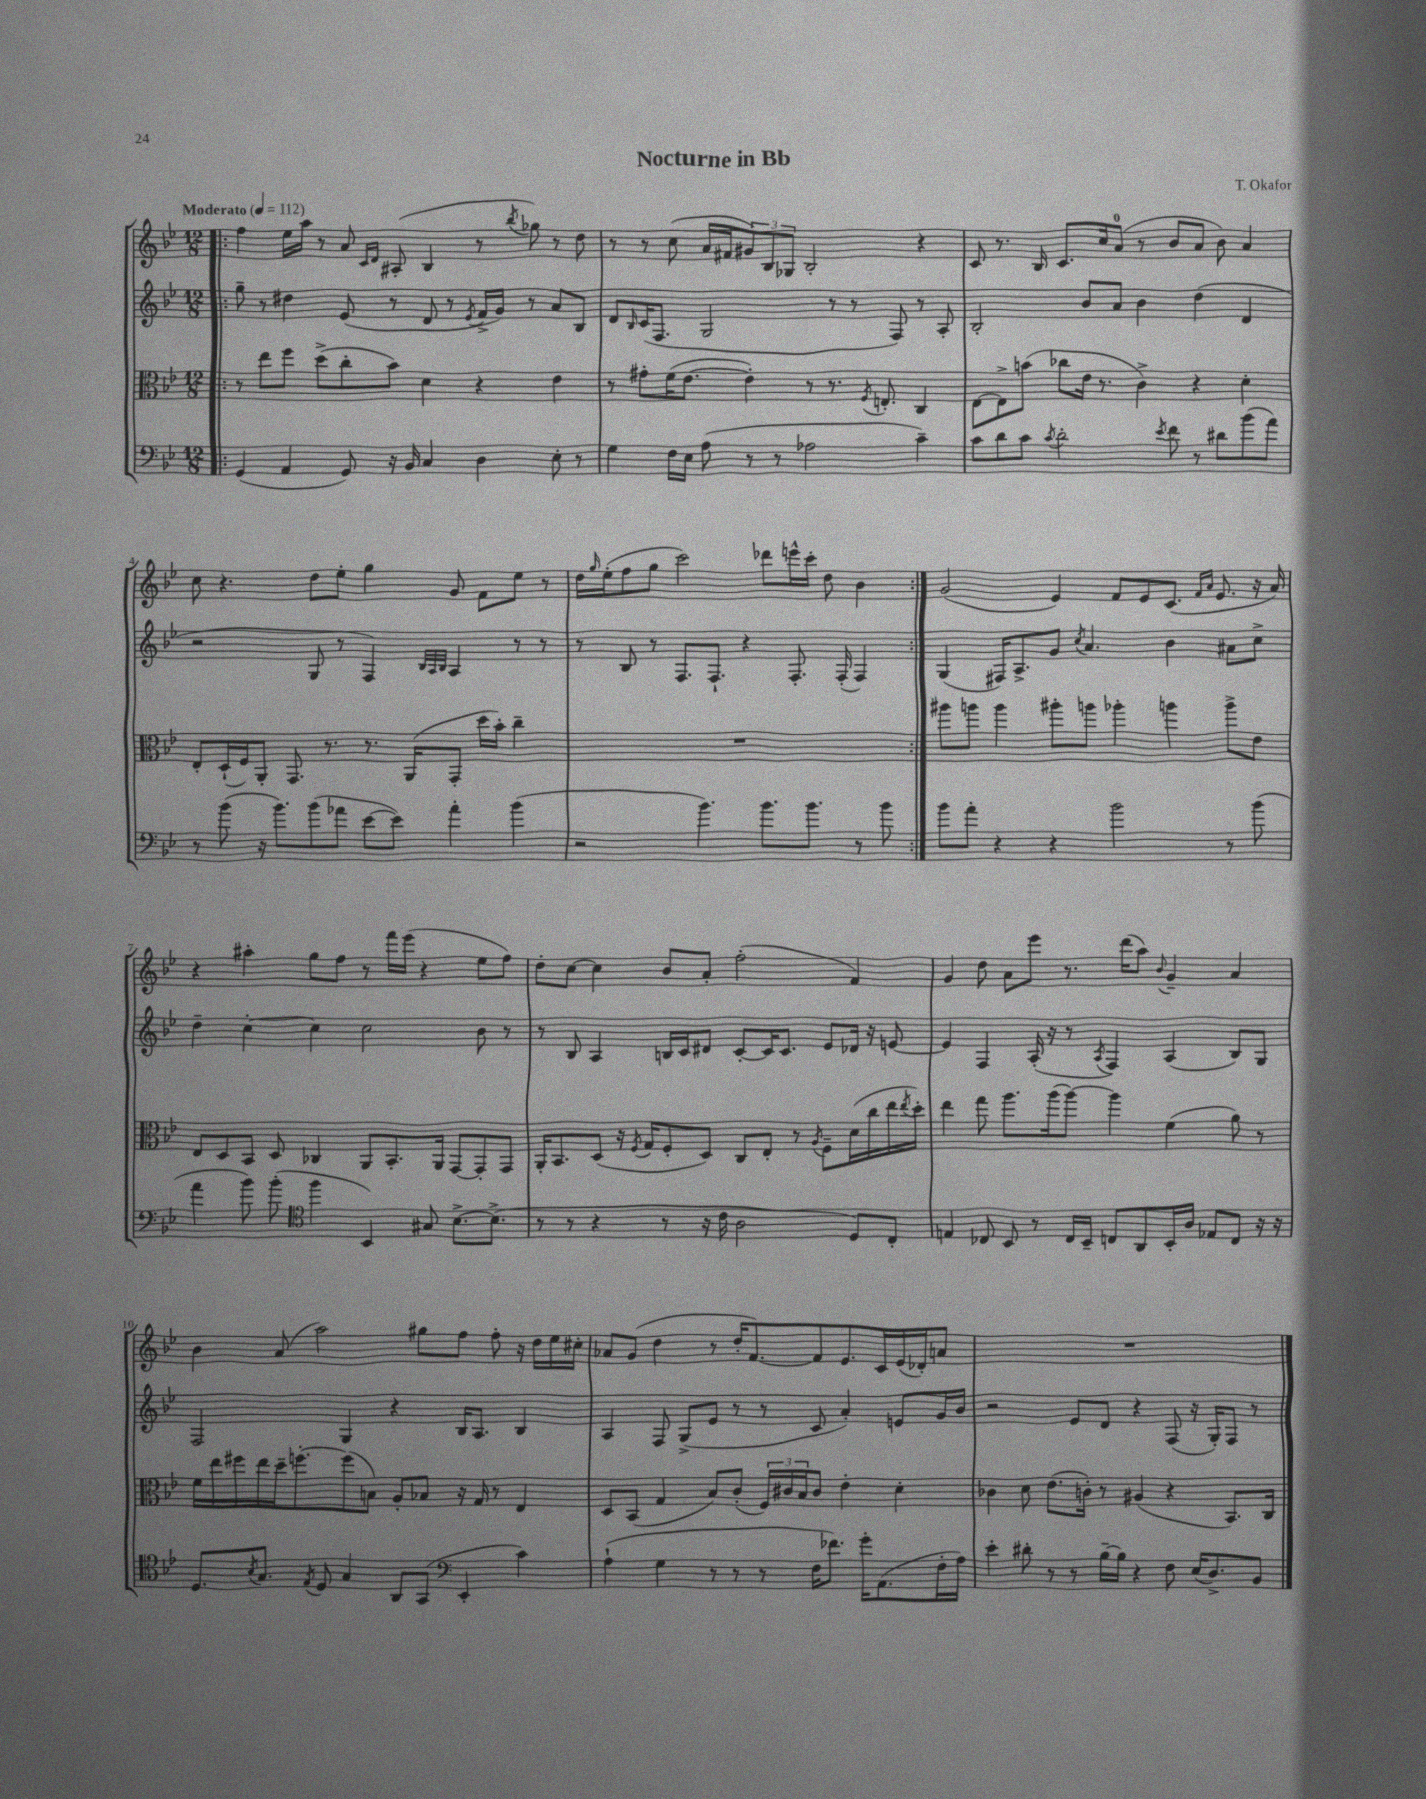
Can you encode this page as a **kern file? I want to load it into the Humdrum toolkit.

**kern	**kern	**kern	**kern
*staff4	*staff3	*staff2	*staff1
*clefF4	*clefC3	*clefG2	*clefG2
*k[b-e-]	*k[b-e-]	*k[b-e-]	*k[b-e-]
*M12/8	*M12/8	*M12/8	*M12/8
*MM112	*MM112	*MM112	*MM112
=!|:	=!|:	=!|:	=!|:
(4GG/	8r	8gg~\	4ff\
.	8ee-\L	8r	.
4AA/	8ff\J	4dd#\	16ee-\LL
.	.	.	16aa\JJ
.	(8dd^\L	.	8r
8GG/)	8cc'\	(8e-/	8a/
.	.	.	16qqc/LL
.	.	.	16qqd/JJ
16r	8b-\J)	8r	(8A#'/
16BB-/	.	.	.
4C/	4d\	8d/	4B-/
.	.	8r	.
.	.	8qe-/	.
4D\	4r	16f^/LL	8r
.	.	16g/JJ)	.
.	.	.	8qbb-/
.	.	8r	8gg-\)
8E-'\	4e-\	8a/L	8r
8r	.	8B-/J	8dd\
=	=	=	=
4G\	8r	8d/L	8r
.	.	16qqB-/	.
.	8g#'\L	(16c/K	8r
.	.	8.F/J	.
16F\LL	(16f\K	.	(8cc\
16E-\JJ	[8.e-\J	.	.
(8A\	.	2G/	16a/LL
.	.	.	16f#/J
8r	4e-'\])	.	12g#/)
.	.	.	12B-/
8r	.	.	.
.	.	.	12G-/J
2A-\	8r	.	2B-'/
.	8.r	8r	.
.	.	8r	.
.	8qF/	.	.
.	8.E'/	.	.
.	.	8F/)	.
4c~\)	4C/	8r	4r
.	.	8A'/	.
=	=	=	=
8c\L	[8E-\L	2B-'/	8c/
8d\	8E-^\]	.	8.r
8c\J	(8b\J	.	.
.	.	.	16B-/
8qc/	.	.	.
2d'\	8cc-\L	.	8.c/L
.	16e-\Jk	8b-/L	.
.	8.r	.	16cc/k
.	.	8a/J	(8a/J
.	4c^\)	4b-\	8r
8qe-/	.	.	.
8f\	.	.	8b-/L
8r	4r	(4dd\	8a/J
8d#\L	.	.	8b-\)
(8b-\	4d'\	4d/	4a/
8a\J)	.	.	.
=	=	=	=
8r	8E-'/L	2r	8cc\
(8b-\	(16D`/L	.	4.r
.	16F/J)	.	.
16r	8AA'/J	.	.
8.b-\L)	.	.	.
.	8.GG/	.	.
(8b-\	.	8G/	8dd\L
.	8.r	.	.
8a-\J	.	8r	8ee-'\J
[8e-\L	8.r	4F/)	4gg\
8e-\]J)	.	.	.
.	(16AA/LK	.	.
.	.	32qqB-/LLL	.
.	.	32qqA/	.
.	.	32qqB-/JJJ	.
4a-'\	8GG'/J	4A/	8g/
.	16dd\LL	.	8f\L
.	16b-'\JJ)	.	.
(4b-\	4cc~\	8r	8ee-\J
.	.	8r	8r
=	=	=	=
2r	1.r	8r	16dd\LL
.	.	.	16qqgg/
.	.	.	(16ee-'\J
.	.	8B-/	8ff\
.	.	8r	8gg\J
.	.	8.F/L	2ccc\)
4.b-\)	.	.	.
.	.	8.F`/J	.
.	.	4r	.
8.b-\L	.	.	8ddd-\L
.	.	8.F'/	16eee^^\L
8.b-\J	.	.	16ccc'\JJ
.	.	.	8dd\
.	.	(16F'/	.
8r	.	4F/)	4b-\
8b-\	.	.	.
=:|!	=:|!	=:|!	=:|!
8b-\L	8aa#\L	(4G/	(2g/
8a'\J	8aa\J	.	.
4r	4aa\	16F#/LK)	.
.	.	8.A^/	.
4r	8aa#'\L	8g/J	4e-/)
.	.	8qcc/	.
.	8aa\J	4.a/	.
2b-\	4aa-'\	.	8f/L
.	.	.	8e-/
.	4aa\	4b-\	(8.c/J
.	.	.	16qqf/LL
.	.	.	16qqa/JJ
.	.	.	8.e-/
8r	8aa^\L	8a#\L	.
(8b-\	8e-\J	8cc^\J	16r
.	.	.	16a/)
=	=	=	=
4a\	8E-/L	4dd~\	4r
.	8D/	.	.
8b-\)	8BB-/J	[4cc'\	4aa#'\
(8b-'\	8D/	.	.
*clefC4	*	*	*
4ff\	4C-/	4cc\]	8gg\L
.	.	.	8ff\J
4BB-/)	8AA/L	2cc\	8r
.	8.BB-'/	.	16fff\LL
.	.	.	(16eee-\JJ
8G#/	.	.	4r
.	16AA/Jk	.	.
[8.B-^\L	[8GG/L	.	.
.	8GG'/]	8b-\	8ee-\L
(8.B-^\]J	.	.	.
.	8GG/J	8r	8ff\J)
=	=	=	=
8r	16AA'/LK	8r	8dd'\L
.	8.BB-/	.	.
8r	.	8B-/	[8cc\J
4r	(8D/J	4A/	4cc\]
.	16r	.	.
.	8qF/	.	.
.	16G/LK	.	.
8r	8F'/	16B/LL	8b-/L
.	.	16c/J	.
16r	8D/J)	8d#/J	8a'/J
16c\	.	.	.
2A\	8C/L	[8c'/L	(2ff'\
.	8E-'/J	16c/]K	.
.	.	8.c/J	.
.	8r	.	.
.	8qA/	.	.
.	8F~\L	8e-/L	.
8D/L)	(16d\L	16d-/Jk	4f/)
.	16cc\	16r	.
8C'/J	16ee-\	[8e/	.
.	8qee-/	.	.
.	16dd'\JJ)	.	.
=	=	=	=
4E/	4ee-\	4e/]	4g/
8C-/	8gg\	4F/	8dd\
8BB-/	8.aa\L	.	8a\L
8r	.	(16A'/	8eee-\J
.	(16aa\k	16r	.
16C-/LL	[8aa\J)	8r	8.r
16BB-~/JJ	.	.	.
.	.	8qA/	.
8C/L	4aa\]	4F/)	.
.	.	.	(16ddd\LK
8AA/	.	.	8aa\J)
.	.	.	8qqb-/
16BB-'/L	(4f\	(4A/	4g~/
16A/JJ	.	.	.
8E-/L	.	.	.
8C/J	8a\)	8B-/L)	4a/
16r	8r	8G/J	.
16r	.	.	.
=	=	=	=
8.D/L	16f\LL	2F/	4b-\
.	16ee-\	.	.
.	16ff#\	.	.
8qB-/	.	.	.
8.G/J	16ee-\	.	.
.	16dd~\J	.	(8a/
.	[8.ff'\	.	.
8qE-/	.	.	.
8D/	.	.	2aa\)
4G/	(8ff\]	4G/	.
.	8B\J)	.	.
8AA/L	8A'/L	4r	.
(8GG/J	8B-/J	.	8gg#\L
*clefF4	*	*	*
4EE-'/	16r	16B-/LK	8ff\J
.	16G/	8.A/J	.
.	8r	.	8ff'\
4c\)	4E-/	4B-/	16r
.	.	.	16dd\LL
.	.	.	16ee-\
.	.	.	16cc#'\JJ
=	=	=	=
(4A`\	8D/L	4A/	8a-/L
.	(8BB-/J	.	(8g/J
4G\	4G/	8F/	4dd\
.	.	(8G^/L	.
8r	8B-/L)	8e-/J	8r
8r	(8c'/J	8r	16dd'/LK
.	.	.	[8.f/)
8r	24F/LL)	8r	.
.	24c#/	.	.
.	24B-/J	.	.
16F\LK	8c#/J	8c/	8f/]
8.f-\J)	.	.	.
.	4e-'\	4a'/)	8.e-/
16g'\LK	.	.	.
(8.AA\	.	.	16c/L
.	4d'\	8e/L	(16e-/
.	.	.	16d-'/J)
16F'\L	.	16g/L	8a/J
16A\JJ)	.	16b-/JJ	.
=	=	=	=
4e-'\	4c-\	2r	1.r
8d#'\	8d\	.	.
8r	(8.e-\L	.	.
8r	.	8e-/L	.
.	16c'\Jk)	.	.
[16B-~\LL	8r	8d/J	.
16B-\]JJ	.	.	.
4r	(4A#/	4r	.
8F\	4r	(8F/	.
(16E-/LK	.	16r	.
8.D^/)	.	16G'/LK)	.
.	8.BB-/L)	8F/J	.
8BB-/J	.	8r	.
.	16C/Jk	.	.
==	==	==	==
*-	*-	*-	*-
